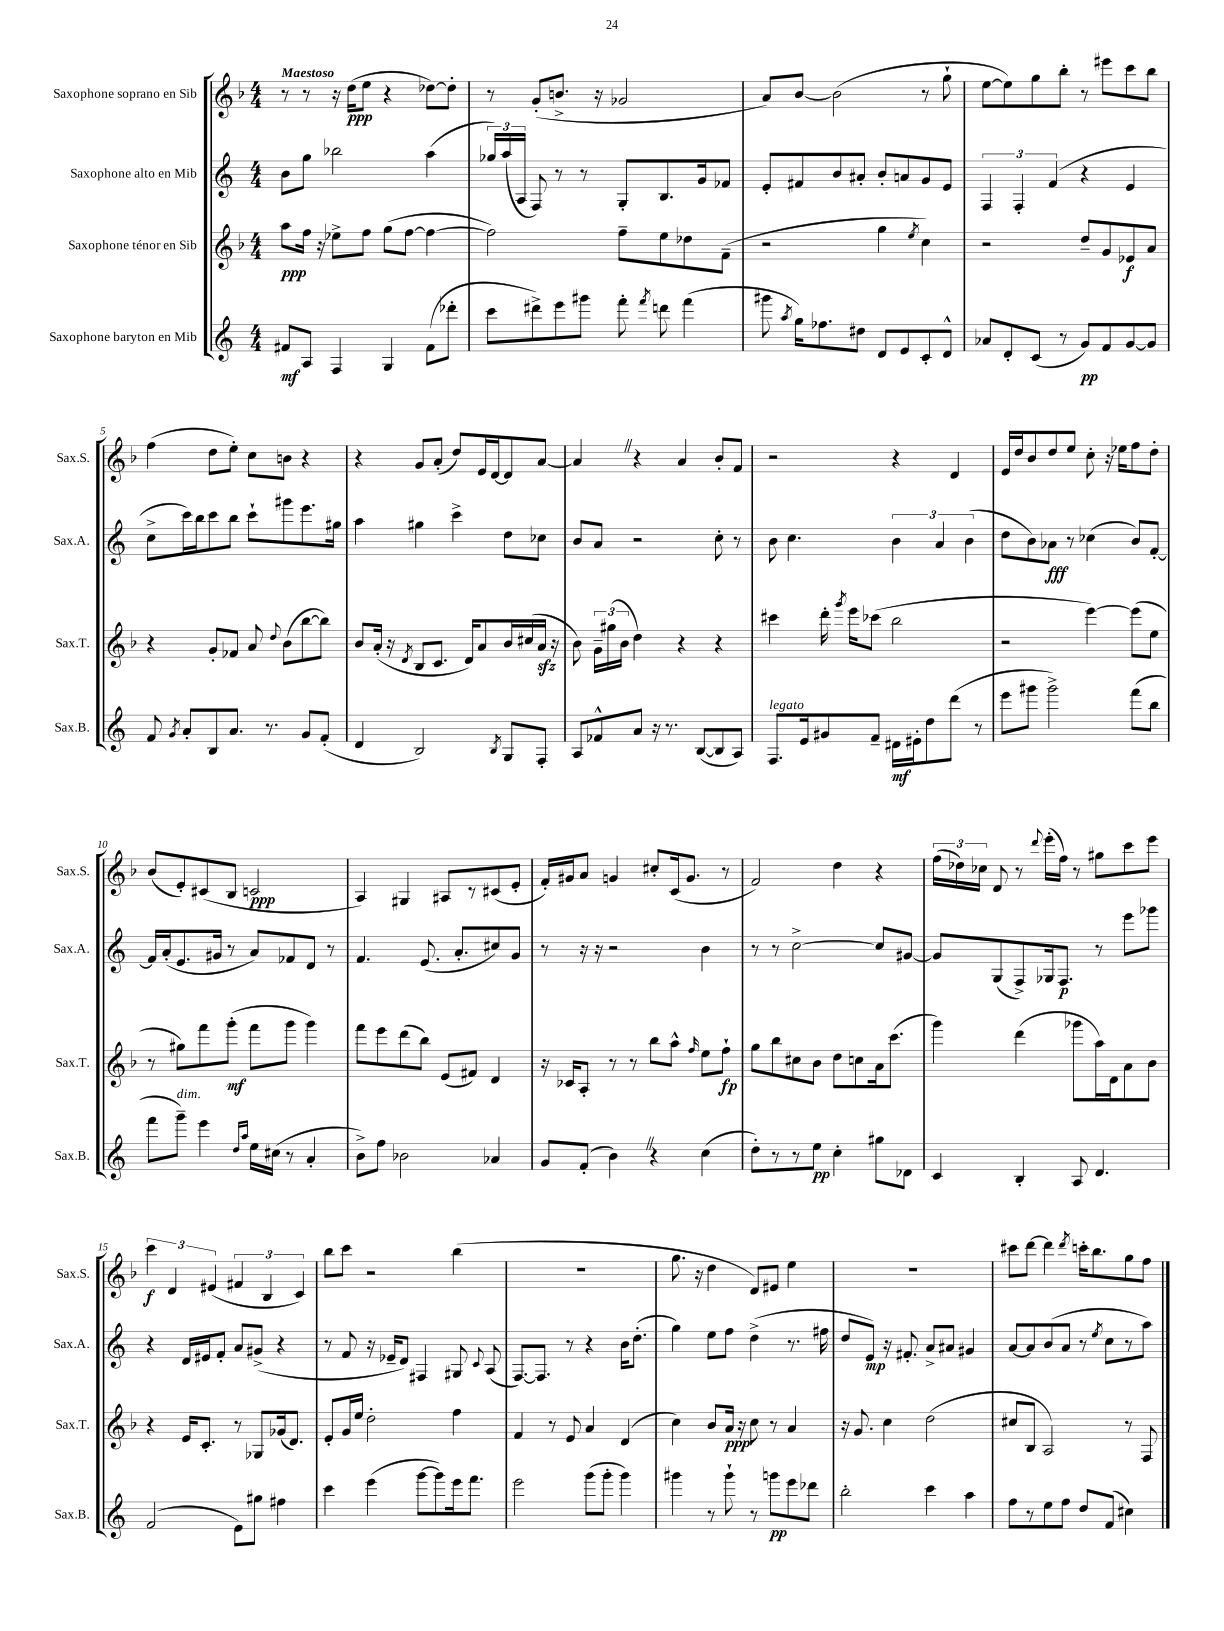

**kern	**kern	**kern	**kern
*staff4	*staff3	*staff2	*staff1
*clefG2	*clefG2	*clefG2	*clefG2
*k[]	*k[b-]	*k[]	*k[b-]
*M4/4	*M4/4	*M4/4	*M4/4
8f#	8aa	8b	8r
8A	16ff	8gg	8r
.	16r	.	.
4F	8ee-^	2bb-	16r
.	.	.	(16dd
.	8ff	.	8ee
4G	(8gg	.	4r
.	[8ff	.	.
(8f#	4ff_	(4aa	[8dd-)
8ddd-'	.	.	8dd-']
=	=	=	=
8ccc	2ff])	24gg-)	8r
.	.	(24aa	.
.	.	24A	.
8ddd#^)	.	8F)	(8g'
8eee	.	8r	8.b^
8ggg#	.	8r	.
.	.	.	16r
8fff'	8ff~	8G'	2g-
8qfff	.	.	.
8ddd	8ee	8.B	.
(4fff	8dd-	.	.
.	.	16g	.
.	(8f~	8f-	.
=	=	=	=
8ggg#	2r	8e'	8a)
8qaa	.	.	.
16gg)	.	8f#	[8b-
8.ff-	.	.	.
.	.	8b	(2b-]
8dd#	.	8a#'	.
8d	4gg	8b'	.
8e	.	8a	.
.	8qee	.	.
8c'	4cc)	8g	8r
8d^^	.	8e	8gg`
=	=	=	=
8a-	2r	6F	[8ee
8d'	.	.	8ee])
.	.	6F'	.
(8c	.	.	8gg
.	.	(6f	.
8r	.	.	8bb-'
8g)	8dd~	4r	8r
8f	8g	.	8eee#
[8g	8e-	4e	8ccc
8g]	8a	.	8bb-
=	=	=	=
8f	4r	8cc^	(4ff
8qg	.	.	.
8a'	.	16ccc)	.
.	.	16bb	.
8B	8g'	8ccc	8dd
8.a	8f-	8bb	8ee')
.	8a	8ccc`	8cc
8.r	.	.	.
.	8qqdd	.	.
.	(8b-	8ggg#	8b
8g	[8bb-	8.eee	4r
(8f'	8bb-])	.	.
.	.	16gg#	.
=	=	=	=
4d	8b-	4aa	4r
.	(16a'	.	.
.	16r	.	.
.	8qd	.	.
2B)	8B-	4gg#	8g
.	8.c	.	(8a'
.	.	4ccc^	8dd)
.	16d)	.	.
.	8a	.	16e
.	.	.	[16d
8qB	.	.	.
8G	16b-	8dd	8d]
.	(16cc#	.	.
8F'	16a	8cc-	[8a
.	16r	.	.
=	=	=	=
8A	8b-)	8b	4a]
8f-^^	24g~	8a	.
.	(24gg#	.	.
.	24b-	.	.
8a	4dd)	2r	4r
16r	.	.	.
8.r	.	.	.
.	4r	.	4a
([8B	.	.	.
8B]	4r	8cc'	8b-'
8A)	.	8r	8f
=	=	=	=
8.F	4ccc#	8b	2r
.	.	4.cc	.
16e	.	.	.
8g#	16ddd'	.	.
.	8qggg	.	.
.	16eee	.	.
8f~	(8ccc-	.	.
16d#	2bb-	6b	4r
16e#'	.	.	.
8dd	.	.	.
.	.	6a	.
(8ddd	.	.	4d
.	.	(6b	.
8r	.	.	.
=	=	=	=
8eee	2r	8dd	16e
.	.	.	16dd
8ggg#	.	8b)	8b-
2ggg#^)	.	8a-	8dd
.	.	8r	8ee
.	[4eee)	(4cc-	8cc'
.	.	.	16r
.	.	.	16ee-
(8fff	(8eee]	8b)	8ff
8bb	8ee	[8f'	8dd'
=	=	=	=
8fff	8r	16f]	(8b-
.	.	(16a'	.
8ggg~)	8gg#)	8.e	8e')
4eee	8fff	.	(8c#
.	.	16g#	.
.	(8ggg'	8r	8B-
16qqdd	.	.	.
16qqaa	.	.	.
16ee	8fff	8a)	2c
(16cc#	.	.	.
8r	8ggg	8f-	.
4a'	4ggg)	8d	.
.	.	8r	.
=	=	=	=
8b^)	8fff	4.f	4A)
8ff	8eee	.	.
2b-	(8ddd	.	4G#
.	8bb-)	(8.e	.
.	(8e	.	8A#
.	.	8.a'	.
.	8f#)	.	8r
4a-	4d	8cc#)	(8c#
.	.	8g	8e'
=	=	=	=
8g	16r	8r	16f')
.	16c-	.	16g#
(8f'	8A'	16r	8a
.	.	16r	.
4b)	8r	2r	4g
.	8r	.	.
4r	8bb-	.	8cc#'
.	8aa^^	.	(16c
.	.	.	8.g
.	16qqff	.	.
(4cc	8ee	4b	.
.	8ff`	.	8r
=	=	=	=
8dd')	8gg	8r	2f)
8r	8bb-	8r	.
8r	8cc#	[2cc^	.
8ee	8b-	.	.
4cc'	8dd	.	4dd
.	8cc	.	.
8gg#	16a	8cc]	4r
.	(8.ccc	.	.
8d-	.	[8g#	.
=	=	=	=
4c	4ggg)	8g#]	(24ff
.	.	.	24dd-)
.	.	.	24cc-
.	.	(8G	8d
4B'	(4ddd	8F^)	8r
.	.	.	8qqddd
.	.	16G-	(16eee'
.	.	8.F	16ff)
8A	8ggg-	.	8r
4.d	16aa)	8r	8gg#
.	16d	.	.
.	8a	8eee	8ccc
.	8b-	8ggg-	8eee
=	=	=	=
(2f	4r	4r	6ccc
.	.	.	6d
.	16e	16d	.
.	8.c'	16e#	.
.	.	.	(6e#
.	.	8f'	.
8e)	8r	8a	6f#
8gg#	8G-	(8g#^	.
.	.	.	6B-
4ff#	(16g-	4r	.
.	8.d)	.	.
.	.	.	6c)
=	=	=	=
4ccc	8e'	8r	8bb-
.	16g	8f	8ccc
.	16ee	.	.
(4eee	2dd'	16r	2r
.	.	16e-~	.
.	.	8d)	.
[8ggg	.	4F#	.
8ggg])	.	.	.
16eee	4ff	8G#	(4bb-
8.fff	.	.	.
.	.	8qqc	.
.	.	(8A	.
=	=	=	=
2eee	4f	[8.F)	1r
.	.	8.F]	.
.	8r	.	.
.	8e	8r	.
(8ggg	4a	4r	.
8ggg'	.	.	.
4ggg)	(4d	16b	.
.	.	(8.dd'	.
=	=	=	=
4ggg#	4cc)	4gg)	8.gg
.	.	.	16r
8r	8b-	8ee	4dd
8ggg#`	16a	8ff	.
.	16r	.	.
8r	8cc	(4dd^	8d)
8ggg	8r	.	8e#
8eee	4a	8.r	4ee
8ddd-	.	.	.
.	.	16ff#	.
=	=	=	=
2bb'	16r	8dd	1r
.	8.g	.	.
.	.	8e)	.
.	4cc	16r	.
.	.	8.f#'	.
4ccc	(2dd	8a^	.
.	.	8a#	.
4aa	.	4g#	.
=	=	=	=
8ff	8cc#	[8a	8ccc#
8r	8B-	8a]	[8ddd
8ee	2A)	(8b	4ddd]
8ff	.	8a	.
.	.	.	8qddd
8dd	.	8r	16ccc'
.	.	.	8.bb-
.	.	8qee	.
(8f	.	8cc	.
4cc#)	8r	8r	8gg
.	8F	8aa)	8ff
==	==	==	==
*-	*-	*-	*-
